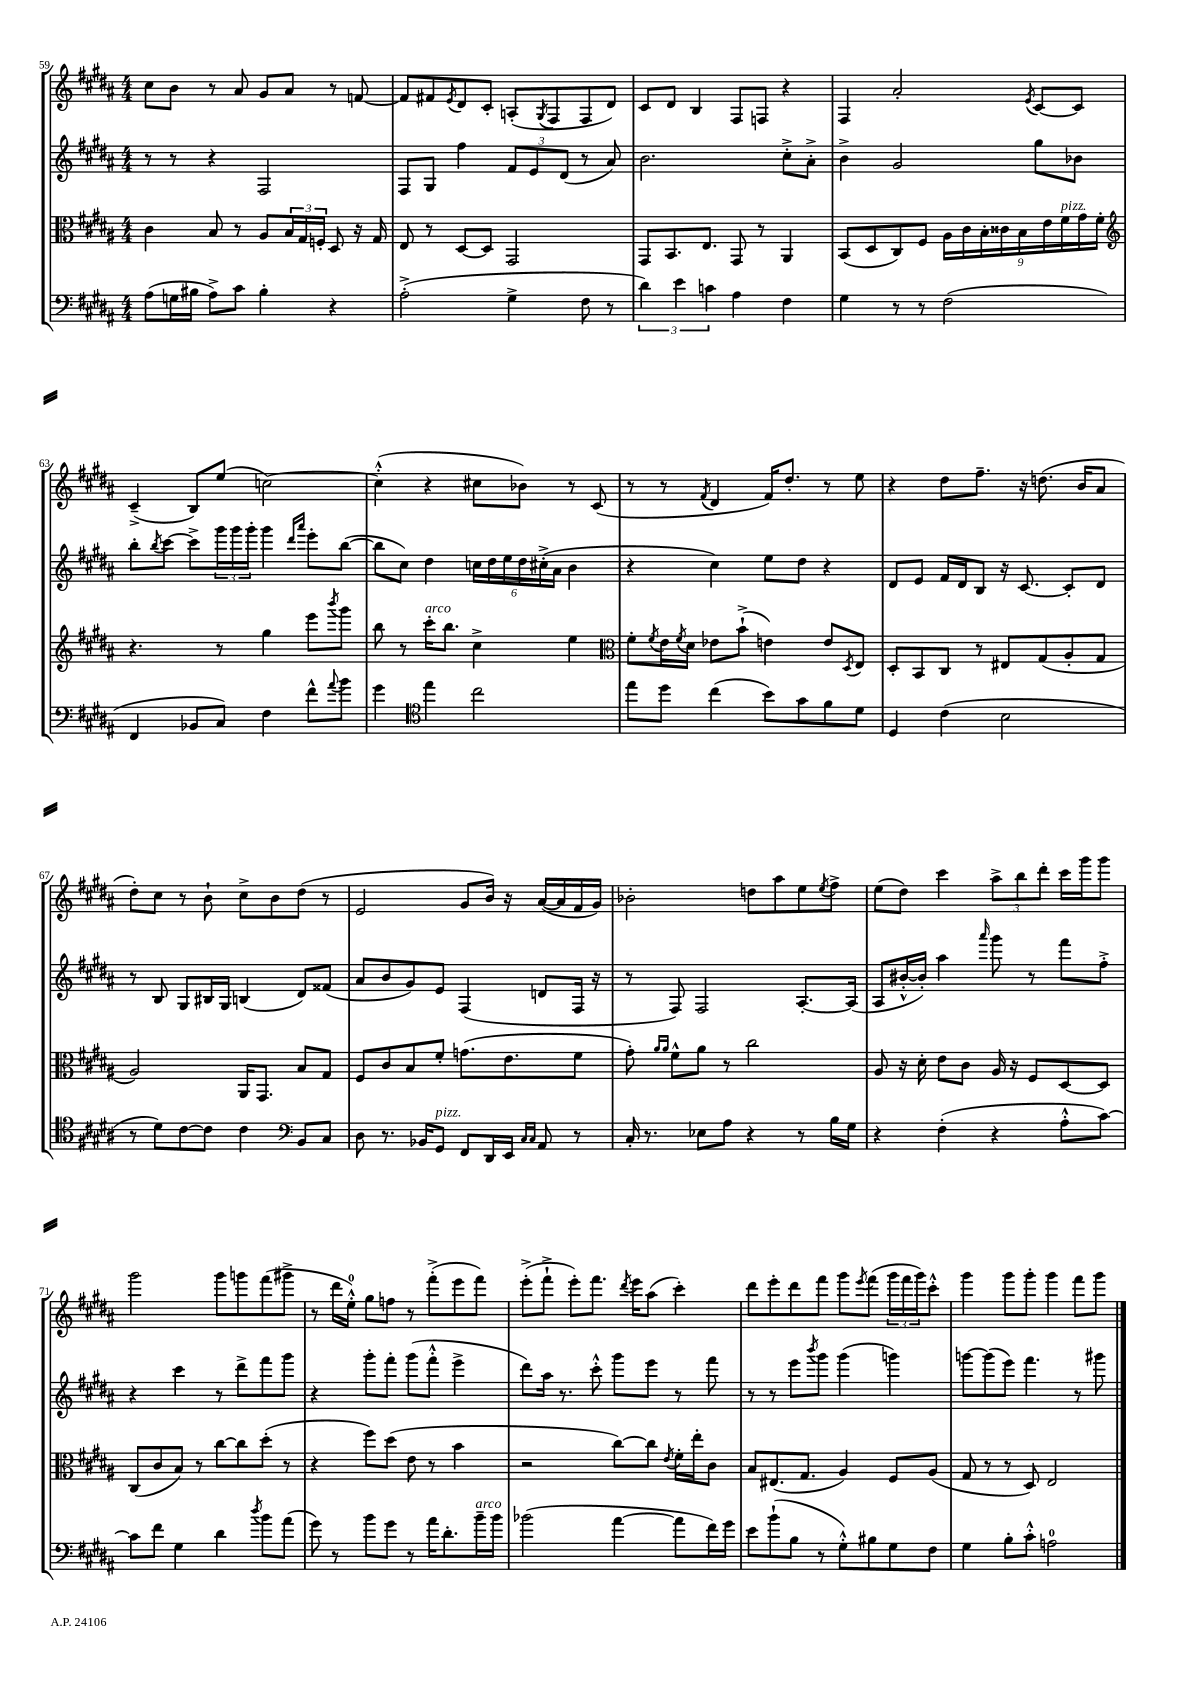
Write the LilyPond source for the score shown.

<<
\new StaffGroup <<
\new Staff = "s0" {
    \clef treble \key b \major \numericTimeSignature \time 4/4
    cis''8 b'8 r8 ais'8 gis'8 ais'8 r8 f'8~ |
    f'8 fis'8 \acciaccatura { e'8 } dis'8 cis'8-. a8-.( \acciaccatura { gis8 } fis8 fis8 dis'8) |
    cis'8 dis'8 b4 fis8 f8 r4 |
    fis4 ais'2-. \acciaccatura { e'8 } cis'8~ cis'8 |
    cis'4--->( b8) e''8( c''2~) |
    c''4-.-^( r4 cis''8 bes'8) r8 cis'8( |
    r8 r8 \acciaccatura { fis'8 } dis'4 fis'16) dis''8.-. r8 e''8 |
    r4 dis''8 fis''8.-- r16 d''8.( b'16 ais'8 |
    dis''8-.) cis''8 r8 b'8-! cis''8-> b'8 dis''8( r8 |
    e'2 gis'8 b'16) r16 ais'16~( ais'16 fis'16 gis'16) |
    bes'2-. d''8 ais''8 e''8 \acciaccatura { e''8 } fis''8-> |
    e''8( dis''8) cis'''4 \tuplet 3/2 { ais''8-> b''8 dis'''8-. } cis'''16 gis'''16 gis'''8 |
    gis'''2 gis'''8 g'''8 fis'''8( gis'''8-> |
    r8 dis'''16 e''16-0-.-^) gis''8 f''8 r8 fis'''8-.->( e'''8 fis'''8) |
    e'''8-.->( fis'''8-!-> e'''8-.) fis'''8. \acciaccatura { dis'''8 } e'''16 ais''8( cis'''4-.) |
    dis'''8 e'''8-. dis'''8 fis'''8 gis'''8 \acciaccatura { e'''8 } fis'''8( \tuplet 3/2 { gis'''16 fis'''16 gis'''16) } cis'''8-.-^ |
    gis'''4 gis'''8 gis'''8-. gis'''4 fis'''8 gis'''8 \bar "|." |
}
\new Staff = "s1" {
    \clef treble \key b \major \numericTimeSignature \time 4/4
    r8 r8 r4 fis2 |
    fis8 gis8 fis''4 \tuplet 3/2 { fis'8 e'8 dis'8( } r8 ais'8) |
    b'2. cis''8-.-> ais'8-.-> |
    b'4-> gis'2 gis''8 bes'8 |
    b''8-. \acciaccatura { b''8 } cis'''8~ cis'''8-> \tuplet 3/2 { gis'''16 gis'''16 gis'''16-. } gis'''4 \grace { dis'''16 ais'''16 } e'''8-. b''8~( |
    b''8 cis''8) dis''4 \tuplet 6/4 { c''16 dis''16 e''16 dis''16 cis''16-.->( ais'16 } b'4 |
    r4 cis''4) e''8 dis''8 r4 |
    dis'8 e'8 fis'16 dis'16 b8 r16 cis'8.~ cis'8-. dis'8 |
    r8 b8 gis8 bis16 gis16 b4( dis'8) fisis'8( |
    ais'8 b'8 gis'8) e'8 fis4( d'8 fis16 r16 |
    r8 fis8) fis2 ais8.~-. ais16( |
    ais8 bis'16~-.-^ bis'16-.) ais''4 \grace { ais'''16 } gis'''8 r8 fis'''8 fis''8-.-> |
    r4 cis'''4 r8 dis'''8-> fis'''8 gis'''8 |
    r4 gis'''8-. fis'''8-. gis'''8( fis'''8-.-^ e'''4-> |
    dis'''8) ais''16 r8. cis'''8-.-^ gis'''8 e'''8 r8 fis'''8 |
    r8 r8 e'''8 \acciaccatura { b'''8 } gis'''8 gis'''4( g'''4) |
    g'''8~ g'''8( e'''8) fis'''4. r8 gis'''8 \bar "|." |
}
\new Staff = "s2" {
    \clef alto \key b \major \numericTimeSignature \time 4/4
    cis'4 b8 r8 ais8 \tuplet 3/2 { b16 gis16 f16-. } dis8 r16 gis16 |
    e8 r8 dis8~ dis8 gis,2 |
    gis,8 b,8. e8. gis,8 r8 ais,4 |
    b,8( dis8 cis8) fis8 \tuplet 9/8 { ais16 cis'16 b16-. cisis'16 b16 e'16 fis'16^\markup { \italic "pizz." } gis'16 fis'16-. } |
    \clef treble r4. r8 gis''4 e'''8 \acciaccatura { b'''8 } gis'''8 |
    b''8 r8 cis'''16-.^\markup { \italic "arco" } b''8. cis''4-> e''4 |
    \clef alto fis'8-. \acciaccatura { fis'8 } e'16 \acciaccatura { fis'8 } dis'16 ees'8 b'8-!->( e'4) e'8 \acciaccatura { dis8 } e8 |
    dis8-. b,8 cis8 r8 eis8 gis8( ais8-. gis8 |
    ais2) ais,16 gis,8. b8 gis8 |
    fis8 cis'8 b8 fis'8-. g'8.( e'8. fis'8 |
    gis'8-.) \grace { ais'16 ais'16 } fis'8-^ ais'8 r8 cis''2 |
    ais8 r16 dis'16-. e'8 cis'8 ais16 r16 fis8 dis8~ dis8 |
    cis8( cis'8 b8) r8 cis''8~ cis''8 dis''8-.( r8 |
    r4 fis''8) dis''8( e'8 r8 b'4 |
    r2 cis''8~) cis''8 \acciaccatura { e'8 } fis'16-. e''16-. cis'8 |
    b8 eis8.( gis8. ais4) fis8 ais8( |
    gis8 r8 r8 dis8) e2 \bar "|." |
}
\new Staff = "s3" {
    \clef bass \key b \major \numericTimeSignature \time 4/4
    ais8( g16 bis16 ais8->) cis'8 bis4-. r4 |
    ais2-.->( gis4-> fis8 r8 |
    \tuplet 3/2 { dis'4) e'4 c'4 } ais4 fis4 |
    gis4 r8 r8 fis2( |
    fis,4 bes,8 cis8) fis4 fis'8-^ \appoggiatura { ais'8 } b'8 |
    gis'4 \clef tenor e''4 cis''2 |
    e''8 dis''8 cis''4( b'8) gis'8 fis'8 dis'8 |
    dis4 cis'4( b2 |
    r8 dis'8) cis'8~ cis'8 cis'4 \clef bass b,8 cis8 |
    dis8 r8. bes,16 gis,8^\markup { \italic "pizz." } fis,8 dis,16 e,16 \grace { cis16 cis16 } ais,8 r8 |
    cis16-. r8. ees8 ais8 r4 r8 b16 gis16 |
    r4 fis4-.( r4 ais8-.-^ cis'8~) |
    cis'8 fis'8 gis4 dis'4 \acciaccatura { dis''8 } b'8 ais'8( |
    gis'8) r8 b'8 gis'8 r8 ais'16 dis'8.-. b'16--^\markup { \italic "arco" } b'16 |
    bes'2( ais'4~ ais'8 fis'16) gis'16 |
    e'8 b'8-!( b8 r8 gis8-.-^) bis8 gis8 fis8 |
    gis4 b8-. cis'8-.-^ a2-0 \bar "|." |
}
>>
>>
\layout { \context { \Score currentBarNumber = #59 } }
